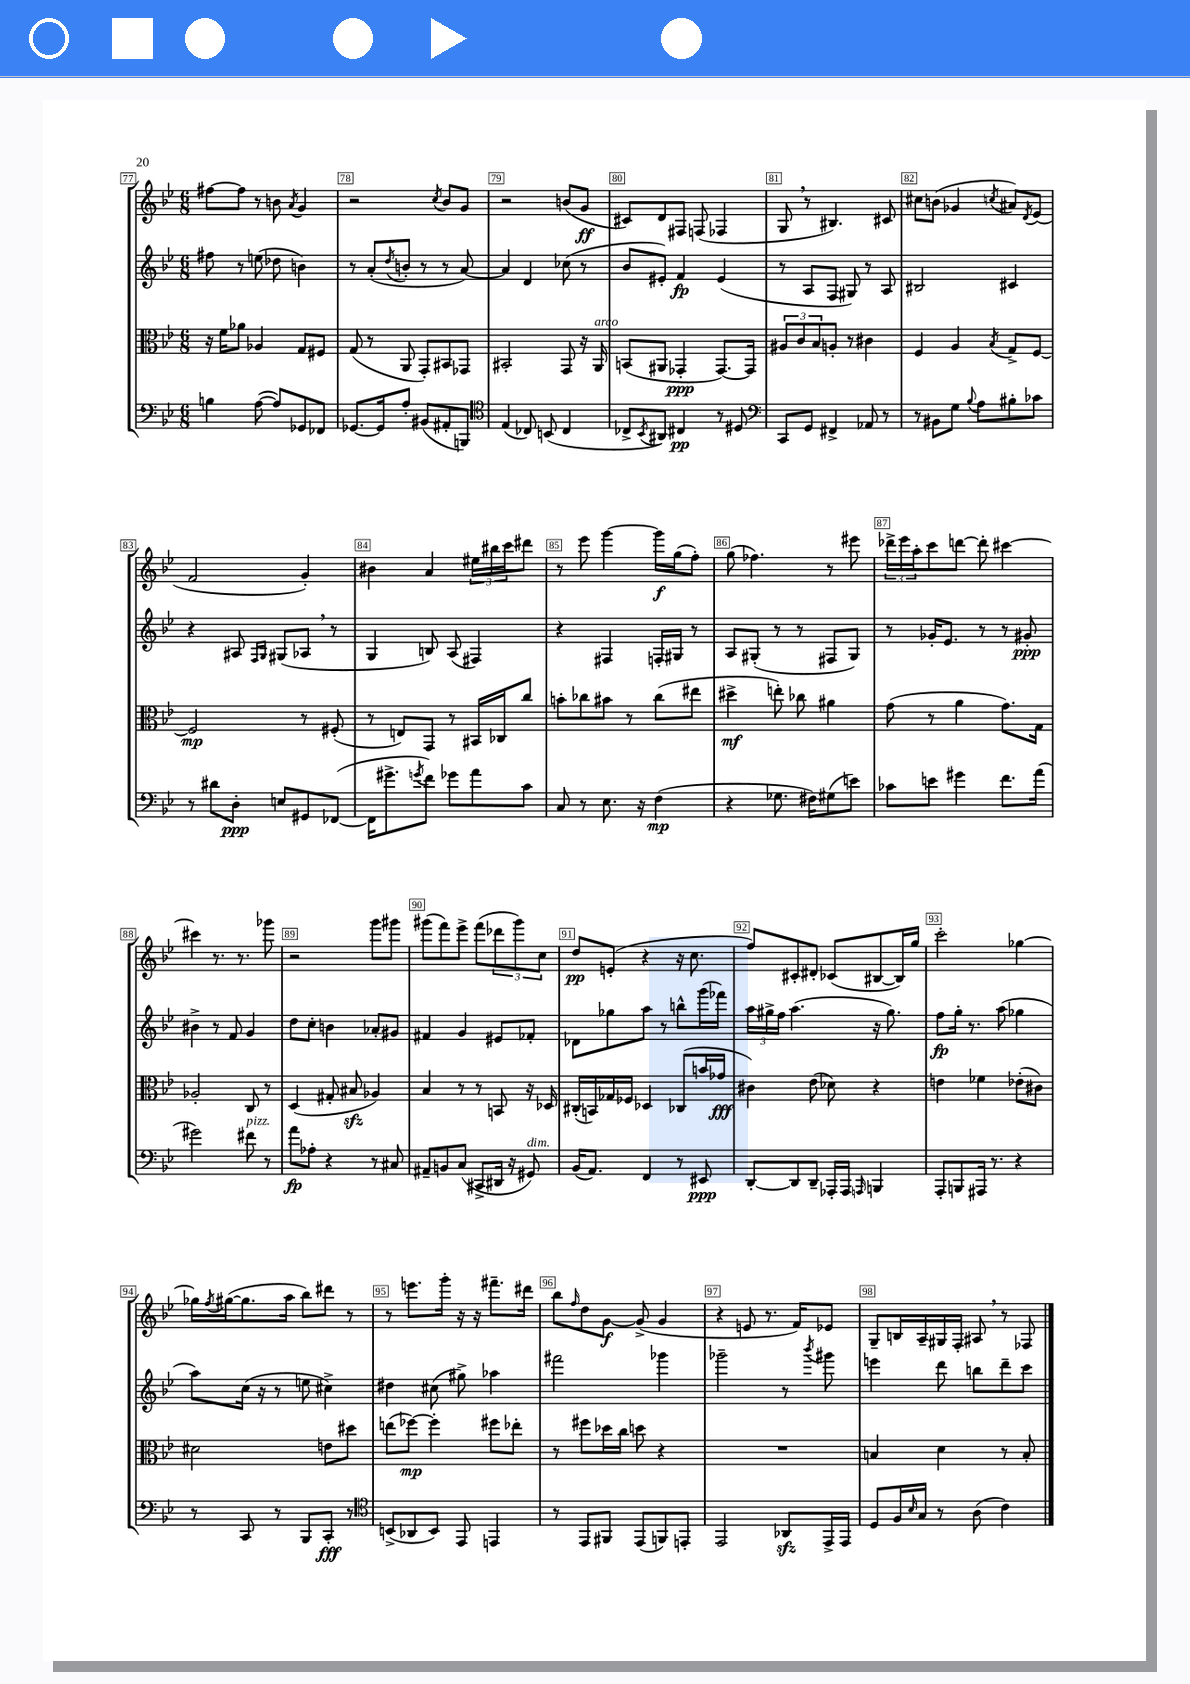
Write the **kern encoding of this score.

**kern	**kern	**kern	**kern
*staff4	*staff3	*staff2	*staff1
*clefF4	*clefC3	*clefG2	*clefG2
*k[b-e-]	*k[b-e-]	*k[b-e-]	*k[b-e-]
*M6/8	*M6/8	*M6/8	*M6/8
4B	16r	8ff#	[8ff#
.	16f	.	.
.	8a-	8r	8ff#]
([8A	4A-	(8ee	8r
8A])	.	8dd-	8b
.	.	.	8qa
8GG-	8G	4b)	4g
8FF-	8F#	.	.
=	=	=	=
[8.GG-	(8G	8r	2r
.	8r	(8a'	.
16GG-]	.	.	.
.	.	8qdd	.
8A'	8AA	8b'	.
(8BB#	8GG')	8r	.
.	.	.	8qcc
8AA#'	8BB#	8r	8b-
8BBB)	8GG-	[8a)	8g
=	=	=	=
*clefC4	*	*	*
(4E-	2BB#'	4a]	2r
8C-)	.	4d	.
(8BB	.	.	.
4C-	8GG	(8cc-	(8b
.	16r	8r	8g
.	16AA	.	.
=	=	=	=
8C-^	(8BB	8b-	8c#)
8qBB-	.	.	.
8AA#)	8AA#	8e#')	8d
4C#	4GG-'	4f	8F#
.	.	.	(8F
8r	[8.GG-)	(4e#	4F-
8D#	.	.	.
.	16GG-]	.	.
=	=	=	=
*clefF4	*	*	*
8CC	12A#	8r	8G
.	12c	.	.
8GG	.	8A	8r
.	12B-	.	.
4FF#^	8A'	8F	4.B#)
.	8r	8G#)	.
8AA-	4c#	8r	.
8r	.	8A	8c#
=	=	=	=
8r	4F	2B#	8cc#
8BB#	.	.	(8b
8G	4A	.	4g-
8qqB-	.	.	.
8A	.	.	.
.	8qB-	.	8qcc
8B#'	8G^	4c#	8a#)
.	.	.	8qd
8c-	[8F	.	(8e-
=	=	=	=
8r	2F]	4r	2f
8d#	.	.	.
8D'	.	8A#	.
.	.	16qqF	.
.	.	16qqG	.
8E	.	(8G#	.
8GG#	8r	8A-	4g')
([8FF-	(8F#'	8r	.
=	=	=	=
16FF-]	8r	4G	4b#
8.g#^	.	.	.
.	8E)	.	.
8qg	.	.	.
8f)	8GG	8B)	4a
8g-	8r	(8A	.
8a	16BB#	4F#)	24ee#
.	.	.	24bb#
.	16C-	.	.
.	.	.	24ccc
8c	8cc	.	8ddd#
=	=	=	=
8C	8b'	4r	8r
8r	8cc-	.	8eee-
8.E-	8b#	4F#	[4ggg
.	8r	.	.
16r	.	.	.
(4F	(8cc-	16F'	16ggg]
.	.	16G#	(16gg
.	8ee#	8r	8ff')
=	=	=	=
4r	4dd#^	8A	(8gg
.	.	(8G#'	4.ff-)
8.G-	8ee')	8r	.
.	8cc-	8r	.
16F#)	.	.	.
(8G#	4a#	8F#	8r
8e)	.	8G#)	8eee#
=	=	=	=
8c-	(8g	8r	24ddd-^
.	.	.	24eee-
.	.	.	24aa'
8e	8r	16g-'	8ccc
.	.	8.e-	.
4g#	4a	.	[8ddd
.	.	8r	8ddd']
8.f	8.g)	8r	[4ccc#
.	.	8g#'	.
(16a	16G	.	.
=	=	=	=
2g#)	2A-'	4b#^	4ccc#]
.	.	8r	8.r
.	.	8f	.
.	.	.	8.r
8f#	8C	4g	.
8r	8r	.	8ggg-
=	=	=	=
8a	(4D	8dd	2r
8A-'	.	8cc'	.
4r	8G#'	4b	.
.	8B#	.	.
8r	4A-)	8a-'	8ggg
8C#	.	8g#	8ggg#
=	=	=	=
8AA#~	4B-	4f#	(8ggg#
8BB	.	.	8fff)
(8C	8r	4g	8eee-^
8CC#^	8r	.	(8fff
16DD#	8BB	8e#	12ddd-
16r	.	.	.
.	.	.	12ggg#)
8GG#)	16r	8f-'	.
.	.	.	12cc
.	16D-	.	.
=	=	=	=
(16BB-	(16C#'	8d-	8dd
8.AA)	16BB)	.	.
.	16G-	8gg-	(8e'
.	16F-	.	.
4FF	4D-	8aa	4r
.	.	8r	.
8r	(8C-	8bb^^	16r
.	.	.	8.cc
8EE#	16b	(16ggg	.
.	16g-	16fff-)	.
=	=	=	=
[8DD'	4c#)	24aa	8ff)
.	.	24gg#^	.
.	.	24ff	.
8DD]	.	(4.aa	8c#'
8DD~	(8e-	.	8d#'
16AAA-'	8d-)	.	(8c-
16AAA-	.	.	.
16qqAAA	.	.	.
4BBB	4r	16r	[8B#
.	.	8.gg#)	.
.	.	.	16B#])
.	.	.	16gg
=	=	=	=
8AAA'	4e	8ff	2ccc'
8BBB	.	16gg'	.
.	.	8.r	.
16AAA#	4f-	.	.
8.r	.	.	.
.	.	(8aa	.
4r	(8e-'	4gg-	[4gg-
.	8c#)	.	.
=	=	=	=
8r	2d#	8aa)	16gg-]
.	.	.	8qff
.	.	.	([16gg#
8CC	.	(16cc	8.gg#]
.	.	16r	.
8r	.	8r	.
.	.	.	16aa
8BBB-	.	8ee	8bb-)
8CC'	8e	4cc#^)	8ddd#
8r	8dd#	.	8r
=	=	=	=
*clefC4	*	*	*
(8BB^	(8ee	4dd#	8r
8AA-	[8ff-)	.	8.eee
8BB)	4ff-']	(8cc#	.
.	.	.	16ggg'
8EE-	.	8gg#^)	16r
.	.	.	16r
4EE	8ff#	4aa-	8.fff#~
.	8ee-'	.	.
.	.	.	16ddd#
=	=	=	=
8r	8r	2fff#	8bb-
.	.	.	16qqff
8EE-	8ff#	.	8dd
8FF#	16dd-	.	[8g
.	16cc	.	.
(8EE-	8dd	.	(8g^]
8FF)	4r	4ggg-	4g
8EE'	.	.	.
=	=	=	=
2EE-	2.r	2ggg-~	4r
.	.	.	8e
.	.	.	8.r
8AA-	.	8r	.
.	.	.	16f)
.	.	8qbbb-	.
16EE-^	.	8ggg#	8e-
16EE-	.	.	.
=	=	=	=
8D	4B	4eee	8G~
16F	.	.	16B
16qqB-	.	.	.
16G	.	.	16A~
8r	4d	8ddd	16G#
.	.	.	16F'
(8A	.	8bb	8A#
4c)	8r	8ddd~	8r
.	8B'	8ccc	8F-
==	==	==	==
*-	*-	*-	*-
